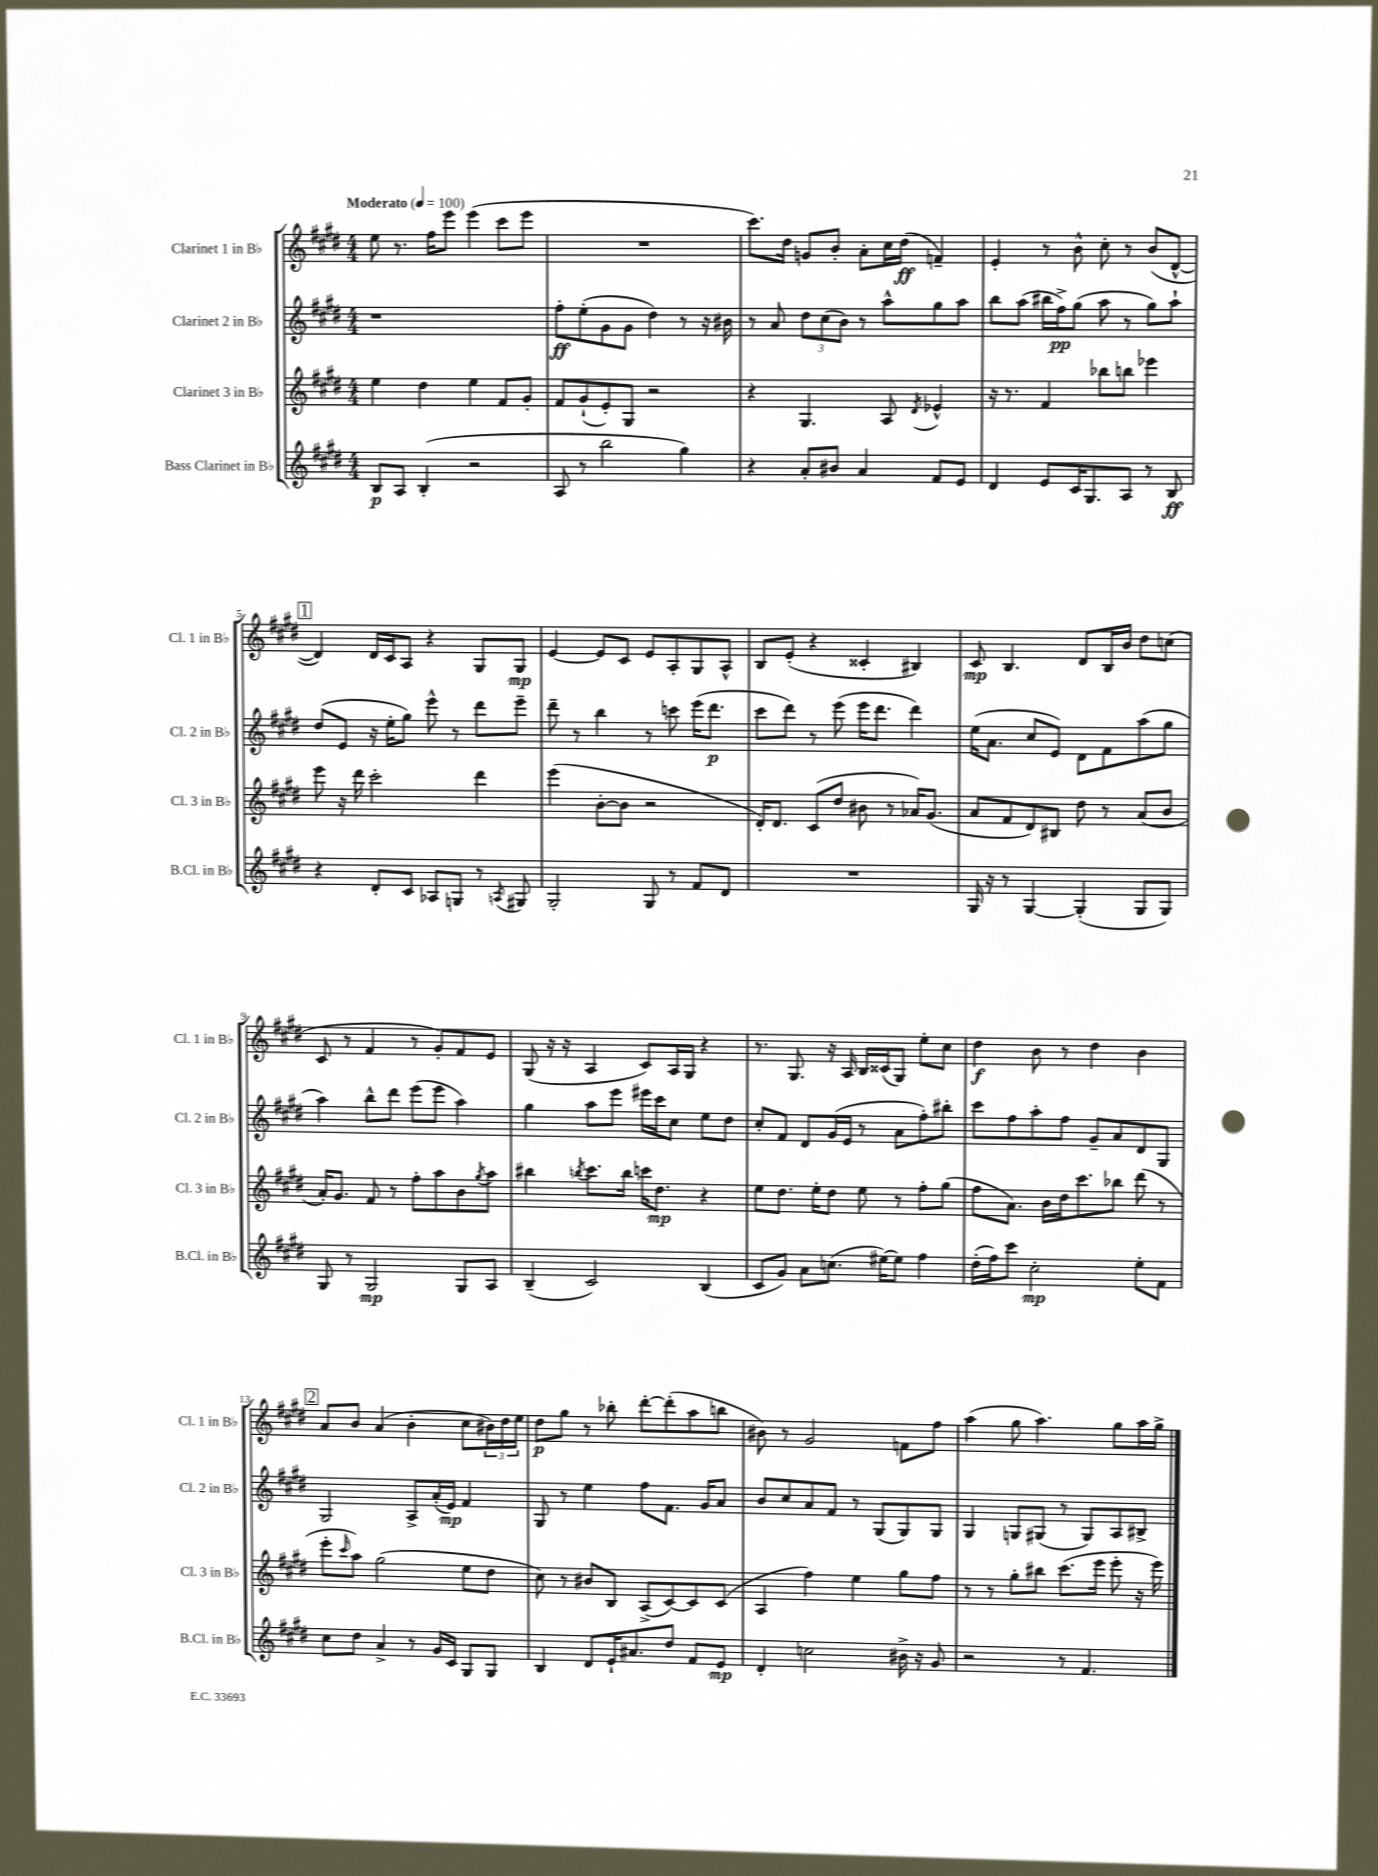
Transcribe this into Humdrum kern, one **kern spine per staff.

**kern	**kern	**kern	**kern
*staff4	*staff3	*staff2	*staff1
*clefG2	*clefG2	*clefG2	*clefG2
*k[f#c#g#d#]	*k[f#c#g#d#]	*k[f#c#g#d#]	*k[f#c#g#d#]
*M4/4	*M4/4	*M4/4	*M4/4
*MM100	*MM100	*MM100	*MM100
8B	4ee	1r	8ee
8A	.	.	8.r
(4B'	4dd#	.	.
.	.	.	16ff#
.	.	.	8eee
2r	4ee	.	(4eee
.	8f#	.	8ccc#
.	8g#'	.	8eee
=	=	=	=
8A	8f#	8ff#'	1r
8r	(8g#`	(8ee'	.
2bb	8e')	8g#	.
.	8G#	8g#	.
.	2r	4dd#)	.
4gg#)	.	8r	.
.	.	16r	.
.	.	16b#	.
=	=	=	=
4r	4r	8r	8.ccc#)
.	.	8a	.
.	.	.	16dd#
8a'	4.G#	12dd#	8g
.	.	(12cc#	.
8b#	.	.	8b'
.	.	12b)	.
4a	.	8r	8a'
.	8A	8aa^^	16cc#
.	.	.	(16dd#
.	8qd#	.	.
8f#	4e-^^	8gg#	4f~)
8e	.	8aa	.
=	=	=	=
4d#	16r	8bb	4e'
.	8.r	.	.
.	.	(8aa	.
8e	4f#	16bb#	8r
.	.	16ff#^)	.
16c#	.	(8gg#	8b^^
8.G#	.	.	.
.	8bb-	8aa	8cc#'
8A	8bb	8r	8r
8r	4eee-	8gg#)	(8b
8B	.	8aa`	[8d#^^
=	=	=	=
4r	8eee	(8dd#	4d#])
.	16r	8e	.
.	16ddd#	.	.
8d#'	2ccc#'	16r	16d#
.	.	16ee'	16c#
8c#	.	8gg#)	8A
8A-	.	8eee^^	4r
8G	.	8r	.
8r	4ddd#	8ddd#	8G#
8qA	.	.	.
8G#	.	8eee~	8G#
=	=	=	=
2G#'	(4eee	8ddd#~	[4e
.	.	8r	.
.	[8b'	4bb	8e]
.	8b]	.	8c#
8G#	2r	8r	8e
8r	.	8ccc	8A'
8f#	.	(16eee	8G#
.	.	8.ddd#	.
8d#	.	.	8A^^
=	=	=	=
1r	16d#')	8ccc#	8B
.	8.d#	.	.
.	.	8ddd#)	(8e'
.	(8c#	8r	4r
.	8dd#	(8eee	.
.	8b#	16eee	4c##'
.	.	8.ddd#	.
.	8r	.	.
.	16a-)	4ddd#)	4B#)
.	(8.g#	.	.
=	=	=	=
16G#	8a	(16ee	8c#
16r	.	8.a	.
8r	8f#	.	4.B
[4G#	8d#)	8cc#	.
.	8B#	8e)	.
(4G#']	8dd#	8d#	8d#
.	8r	8f#	16B
.	.	.	16b
8G#	(8a	(8aa	8dd#
8G#)	8b	8gg#	(8cc
=	=	=	=
8G#	16a')	4aa)	8c#
.	8.g#	.	.
8r	.	.	8r
2G#	8f#	8bb^^	4f#
.	8r	8ddd#	.
.	8ff#'	(8eee	8r
.	8aa	8eee	8g#')
8G#	8b	4aa)	8f#
.	8qgg#	.	.
8A	8aa	.	8e
=	=	=	=
(4B~	4bb#	4gg#	(8G#
.	.	.	16r
.	.	.	16r
.	8qbb	.	.
2c#)	8.ccc#	8aa	4A
.	.	8eee	.
.	16bb	.	.
.	16ccc	16eee#	8c#)
.	8.dd#	16ccc#	.
.	.	8cc#	16A
.	.	.	16G#
(4B	4r	8ee	4r
.	.	8dd#	.
=	=	=	=
8c#	8ee	8cc#'	8.r
8g#)	8.dd#	8f#	.
.	.	.	8.G#
8a	.	8d#	.
.	16ee'	.	.
(8.cc	8dd#	(16g#	16r
.	.	16e	16A
.	8ee	8r	16B
[16ee#)	.	.	(16c##
8ee#]	8r	8a	8G#)
4ff#	8ff#'	8ff#')	8ee'
.	(8gg#	8bb#'	8cc#
=	=	=	=
(16dd#'	8ff#	8ccc#	4dd#
16ff#)	.	.	.
8ccc#	8.a)	8ff#	.
2cc#'	.	8aa'	8b
.	16b	.	.
.	16dd#	8ff#	8r
.	8.ccc#	.	.
.	.	8g#~	4dd#
.	8bb-	8a	.
8ee'	(8ddd#	8d#	4b
8f#	8r	8G#	.
=	=	=	=
8cc#	8eee'	2G#	8a
.	16qqccc#	.	.
8dd#	8aa)	.	8b
4a^	(2gg#	.	(4a
8r	.	8A^	4b'
16g#	.	(16a'	.
16c#	.	16e)	.
8G#	8ee	4f#	8cc#
8G#	8dd#	.	24b#)
.	.	.	24dd#
.	.	.	24ee
=	=	=	=
4B	8cc#)	8G#	8dd#
.	8r	8r	8gg#
8d#	8b#	4ee	8r
16e`	8B	.	8bb-'
8.a#	.	.	.
.	(8A^	8ff#	[8ddd#'
8dd#	[8c#)	8.f#	(8ddd#']
8f#	8c#]	.	8aa
.	.	16g#	.
8e	(8c#	8a	8bb
=	=	=	=
4d#'	4A	8b	8b#)
.	.	8cc#	8r
2cc	4ff#)	8a	2g#
.	.	8f#	.
.	4ee	8r	.
.	.	(8G#	.
16b#^	8gg#	8G#)	8f
16r	.	.	.
8g#	8ff#	8G#	8ff#
=	=	=	=
2r	8r	4G#	(4aa
.	8r	.	.
.	8gg#'	8G	8gg#
.	8bb#	(8G#	4.aa)
8r	(8.ccc#	8r	.
4.f#	.	8G#)	.
.	16eee	.	.
.	8eee'	8A	8gg#
.	16r	8B#^	16aa
.	16eee)	.	16gg#^
==	==	==	==
*-	*-	*-	*-
